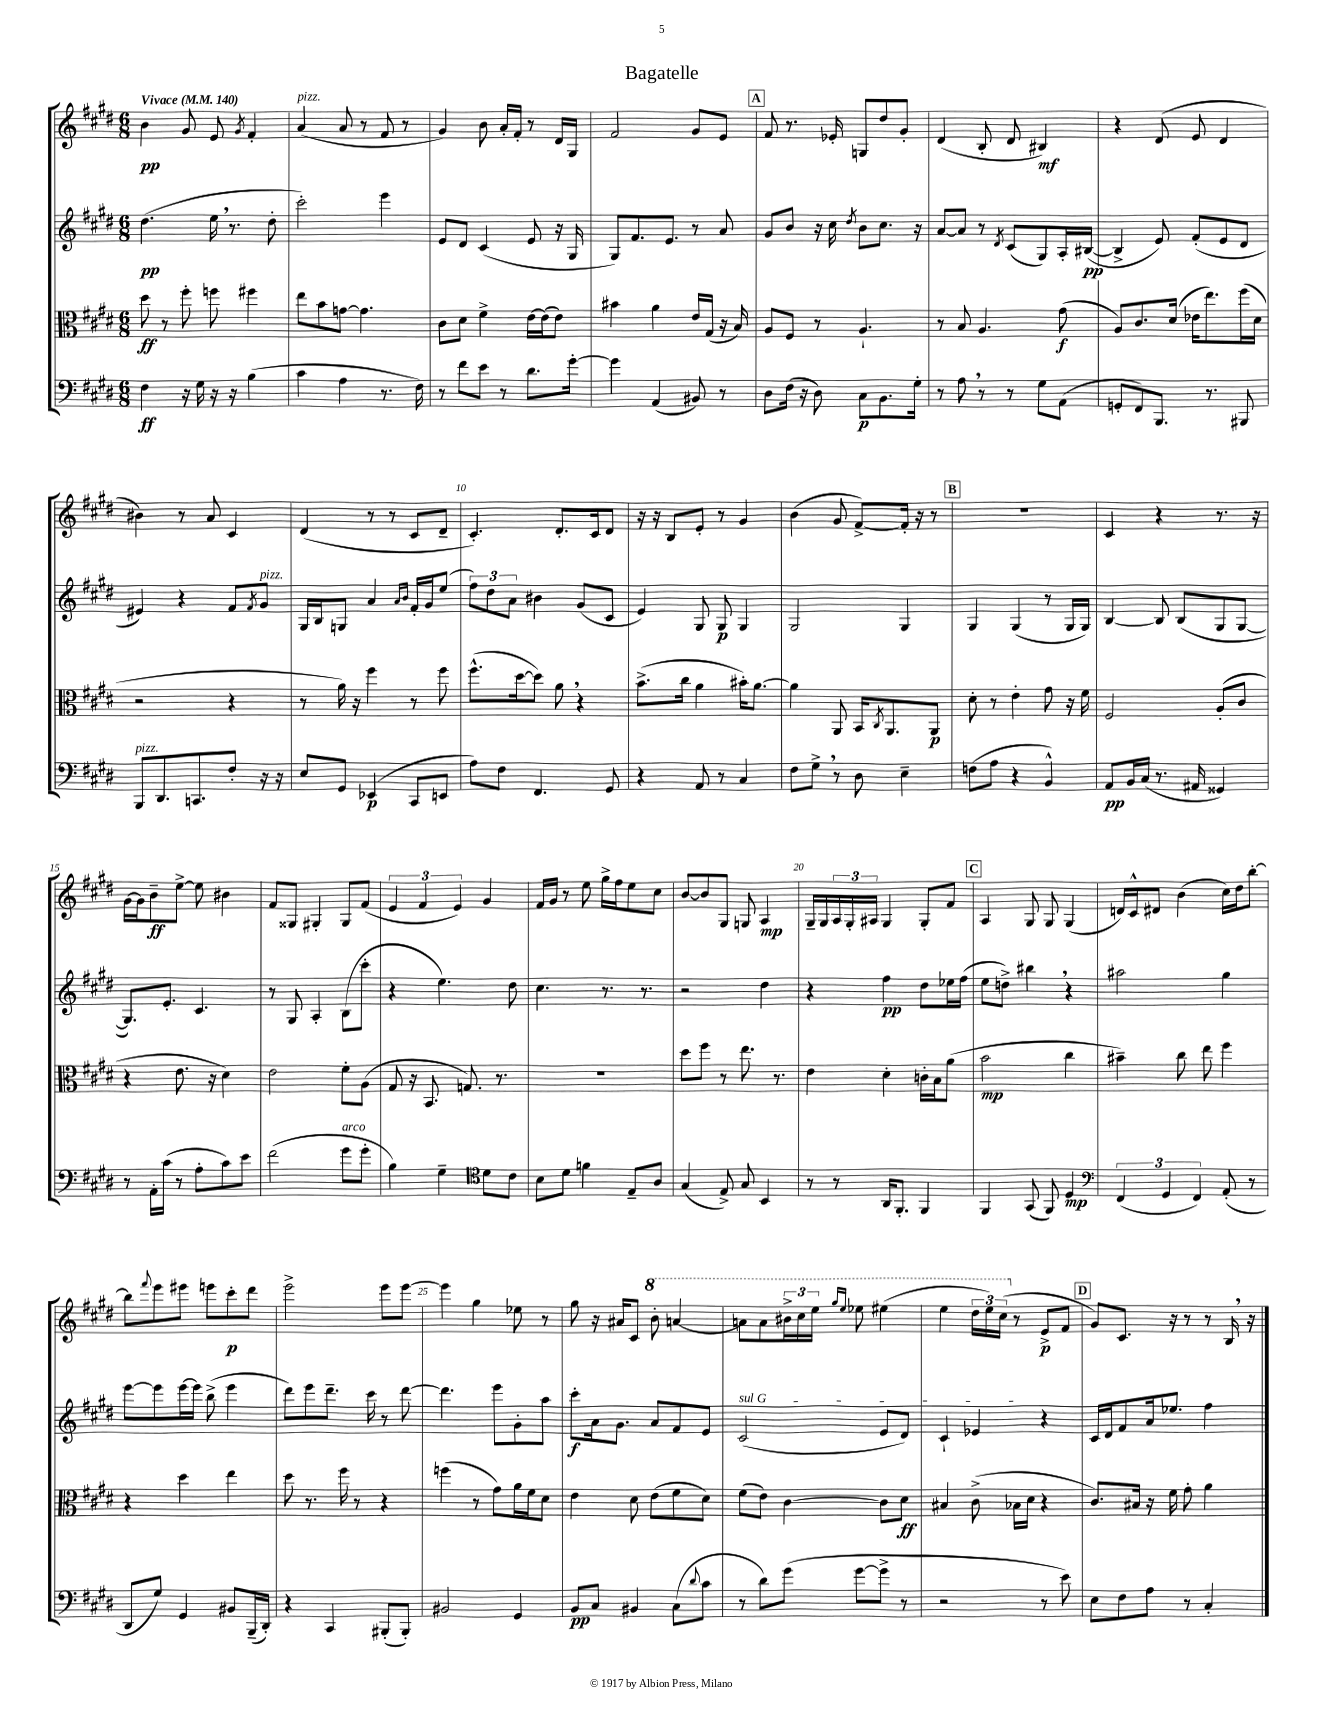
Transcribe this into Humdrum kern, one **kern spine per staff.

**kern	**kern	**kern	**kern
*staff4	*staff3	*staff2	*staff1
*clefF4	*clefC3	*clefG2	*clefG2
*k[f#c#g#d#]	*k[f#c#g#d#]	*k[f#c#g#d#]	*k[f#c#g#d#]
*M6/8	*M6/8	*M6/8	*M6/8
*MM140	*MM140	*MM140	*MM140
4F#	8dd#	(4.dd#	4b
.	8r	.	.
16r	8ff#'	.	8g#
16G#	.	.	.
16r	8ff	16ee	8e
16r	.	8.r	.
.	.	.	8qg#
(4B	4ff#	.	4f#'
.	.	8dd#'	.
=	=	=	=
4c#	8ee	2ccc#')	(4a
.	8b	.	.
4A	[8g	.	8a
.	4.g]	.	8r
8.r	.	4eee	8f#
.	.	.	8r
16F#)	.	.	.
=	=	=	=
8r	8c#	8e	4g#)
8f#	8d#	8d#	.
8e	4f#^	(4c#	8b
8r	.	.	16a'
.	.	.	16f#'
8.d#	[16e	8e	8r
.	(16e]	.	.
.	8e)	16r	16d#
[16g#'	.	16G#	16G#
=	=	=	=
4g#]	4b#	8G#)	2f#
.	.	8.f#	.
(4AA	4a	.	.
.	.	8.e	.
8BB#)	16e	8r	8g#
.	(16G#	.	.
8r	16r	8a	8e
.	16B)	.	.
=	=	=	=
8D#	8A	8g#	8f#
(16F#	8F#	8b	8.r
16r	.	.	.
8D#)	8r	16r	.
.	.	16cc#	16e-'
.	.	8qdd#	.
8C#	4.A`	8b	8G
8.BB	.	8.cc#	8dd#
.	.	.	8g#'
16G#'	.	16r	.
=	=	=	=
8r	8r	[8a	(4d#
8A	8B	8a]	.
8r	4.A	8r	8B'
.	.	8qd#	.
8r	.	(8c#	8d#
8G#	.	8G#)	4B#)
(8AA	(8g#	16A'	.
.	.	([16B#	.
=	=	=	=
8GG'	8A)	4B#^]	4r
8FF#)	8.c#	.	.
8.BBB	.	8e)	(8d#
.	(16d#	.	.
.	16e-	(8f#'	8e
8.r	8.ee)	.	.
.	.	8e	4d#
8BBB#	(16ff#	8d#	.
.	16d#	.	.
=	=	=	=
8BBB	2r	4e#)	4b#)
8.DD#	.	.	.
.	.	4r	8r
8.CC	.	.	.
.	.	.	8a
8F#'	4r	8f#	4c#
.	.	8qf#	.
16r	.	8g#	.
16r	.	.	.
=	=	=	=
8E	8r	16G#	(4d#
.	.	16B	.
8GG#	16a)	8G	.
.	16r	.	.
(4EE-	4ff#	4a	8r
.	.	.	8r
.	.	16qqa	.
.	.	16qqb	.
8CC#	8r	16f#'	8c#
.	.	16g#	.
8EE	8ff#	(8ee	8d#~
=	=	=	=
8A)	(8.ff#^^	12ff#)	4.c#')
.	.	12dd#	.
8F#	.	.	.
.	.	12a	.
.	[16dd#	.	.
4.FF#	8dd#])	4b#	.
.	8a	.	8.d#'
.	4r	(8g#	.
.	.	.	16c#
8GG#	.	8c#	8d#
=	=	=	=
4r	(8.b^	4e)	16r
.	.	.	16r
.	.	.	8B
.	16cc#	.	.
8AA	4a	8G#	8e'
8r	.	8G#	8r
4C#	16b#')	4G#	4g#
.	[8.a	.	.
=	=	=	=
8F#	4a]	2G#	(4b
8G#^	.	.	.
8r	8AA	.	8g#
8D#	16BB	.	[8f#^)
.	8qC#	.	.
.	8.AA	.	.
4E~	.	4G#	16f#']
.	.	.	16r
.	8AA	.	8r
=	=	=	=
(8F	8d#'	4G#	2.r
8A	8r	.	.
4r	4e'	(4G#	.
4BB^^)	8g#	8r	.
.	16r	16G#	.
.	16f#	16G#)	.
=	=	=	=
8AA	2F#	[4B	4c#
16BB	.	.	.
(16C#	.	.	.
8.r	.	8B]	4r
.	.	(8B	.
16AA#	.	.	.
4GG##)	(8A'	8G#	8.r
.	8c#	[8G#	.
.	.	.	16r
=	=	=	=
8r	4r	8.G#])	[16g#
.	.	.	16g#]
16AA'	.	.	8b~
(16c#	.	8.e'	.
8r	8.e	.	[8ee^
8A'	.	4.c#	8ee]
.	16r	.	.
8c#)	4d#)	.	4b#
8e	.	.	.
=	=	=	=
(2f#	2e	8r	8f#
.	.	8G#	8G##
.	.	4A'	4G#'
8g#	8f#'	(8B	8G#
8g#'	(8A	8ccc#'	(8f#
=	=	=	=
4B)	8G#	4r	6e
.	16r	.	.
.	.	.	6f#
.	8.BB	.	.
4G#~	.	4.ee)	.
.	.	.	6e)
.	8.G)	.	.
*clefC4	*	*	*
8d#	.	.	4g#
.	8.r	.	.
8c#	.	8dd#	.
=	=	=	=
8B	2.r	4.cc#	16f#
.	.	.	16g#
8d#	.	.	8r
4f	.	.	8ee
.	.	8.r	16gg#^
.	.	.	16ff#
8E~	.	.	8ee
.	.	8.r	.
8A	.	.	8cc#
=	=	=	=
(4G#	8dd#	2r	[8b
.	8ff#	.	8b]
8E^)	8r	.	8G#
8G#	8.ee	.	8G
4BB	.	4dd#	4A
.	8.r	.	.
=	=	=	=
8r	4e	4r	16G#~
.	.	.	16G#
8r	.	.	24A
.	.	.	24G#'
.	.	.	24A#
16AA	4d#'	4ff#	4G#
8.FF#'	.	.	.
4FF#	16c'	8dd#	8G#'
.	16B	.	.
.	(8a	16ee-	8f#
.	.	(16ff#	.
=	=	=	=
4FF#	2b	8ee	4A
.	.	8dd^)	.
(8GG#	.	4bb#	8G#
8FF#)	.	.	8G#
4D#	4cc#	4r	(4G#
=	=	=	=
*clefF4	*	*	*
(6FF#	4b#~)	2aa#	16d)
.	.	.	16c#^^
.	.	.	8d#
6GG#	.	.	.
.	8cc#	.	(4b
6FF#)	.	.	.
.	8ee	.	.
(8AA'	4ff#	4gg#	16cc#)
.	.	.	16dd#
8r	.	.	[8bb'
=	=	=	=
8DD#	4r	[8eee	8bb]
.	.	.	8qqfff#
8G#)	.	8eee]	8eee
4GG#	4dd#	[16eee	8eee#
.	.	16eee]	.
.	.	(8bb^	8eee
8BB#	4ee	4eee	8ccc#'
(16BBB~	.	.	8ddd#
16DD#')	.	.	.
=	=	=	=
4r	8dd#	8ddd#)	2eee^
.	8.r	8eee	.
4CC#	.	8.ddd#~	.
.	16ff#	.	.
.	8r	.	.
.	.	16ccc#	.
(8BBB#'	4r	8r	8eee
8BBB#')	.	[8ddd#	[8eee
=	=	=	=
2BB#	(4ff	4.ddd#]	4eee]
.	8r	.	4gg#
.	8g#)	8eee	.
4GG#	16a	8g#'	8ee-
.	16f#	.	.
.	8d#	8aa	8r
=	=	=	=
8BB	4e	8ccc#'	8gg#
8C#	.	16a	16r
.	.	8.g#	16a#
4BB#	8d#	.	8c#
.	(8e	8a	8bb'
(8C#	8f#	8f#	[4aa
8qqd#	.	.	.
8c#	8d#)	8e	.
=	=	=	=
8r	(8f#	(2c#	8aa]
8d#)	8e)	.	8aa
(8g#	[4c#	.	24bb#^
.	.	.	24ccc#
.	.	.	24eee
.	.	.	16qqggg#
.	.	.	16qqeee
[8g#	.	.	8eee-
8g#^]	8c#]	8e	(4eee#
8r	8d#	8d#)	.
=	=	=	=
2r	4B#	4c#`	4eee
.	(8c#^	4e-	24ddd#
.	.	.	24eee)
.	.	.	(24ccc#
.	16B-	.	8r
.	16d#	.	.
8r	4r	4r	8e^
8e)	.	.	8f#
=	=	=	=
8E	8.c#)	16c#	8g#)
.	.	16d#	.
8F#	.	8f#	8.c#
.	16B#	.	.
8A	16r	16a	.
.	16f#	8.ee-	16r
8r	8g#'	.	8r
4C#'	4a	4ff#	8r
.	.	.	16B
.	.	.	16r
==	==	==	==
*-	*-	*-	*-
